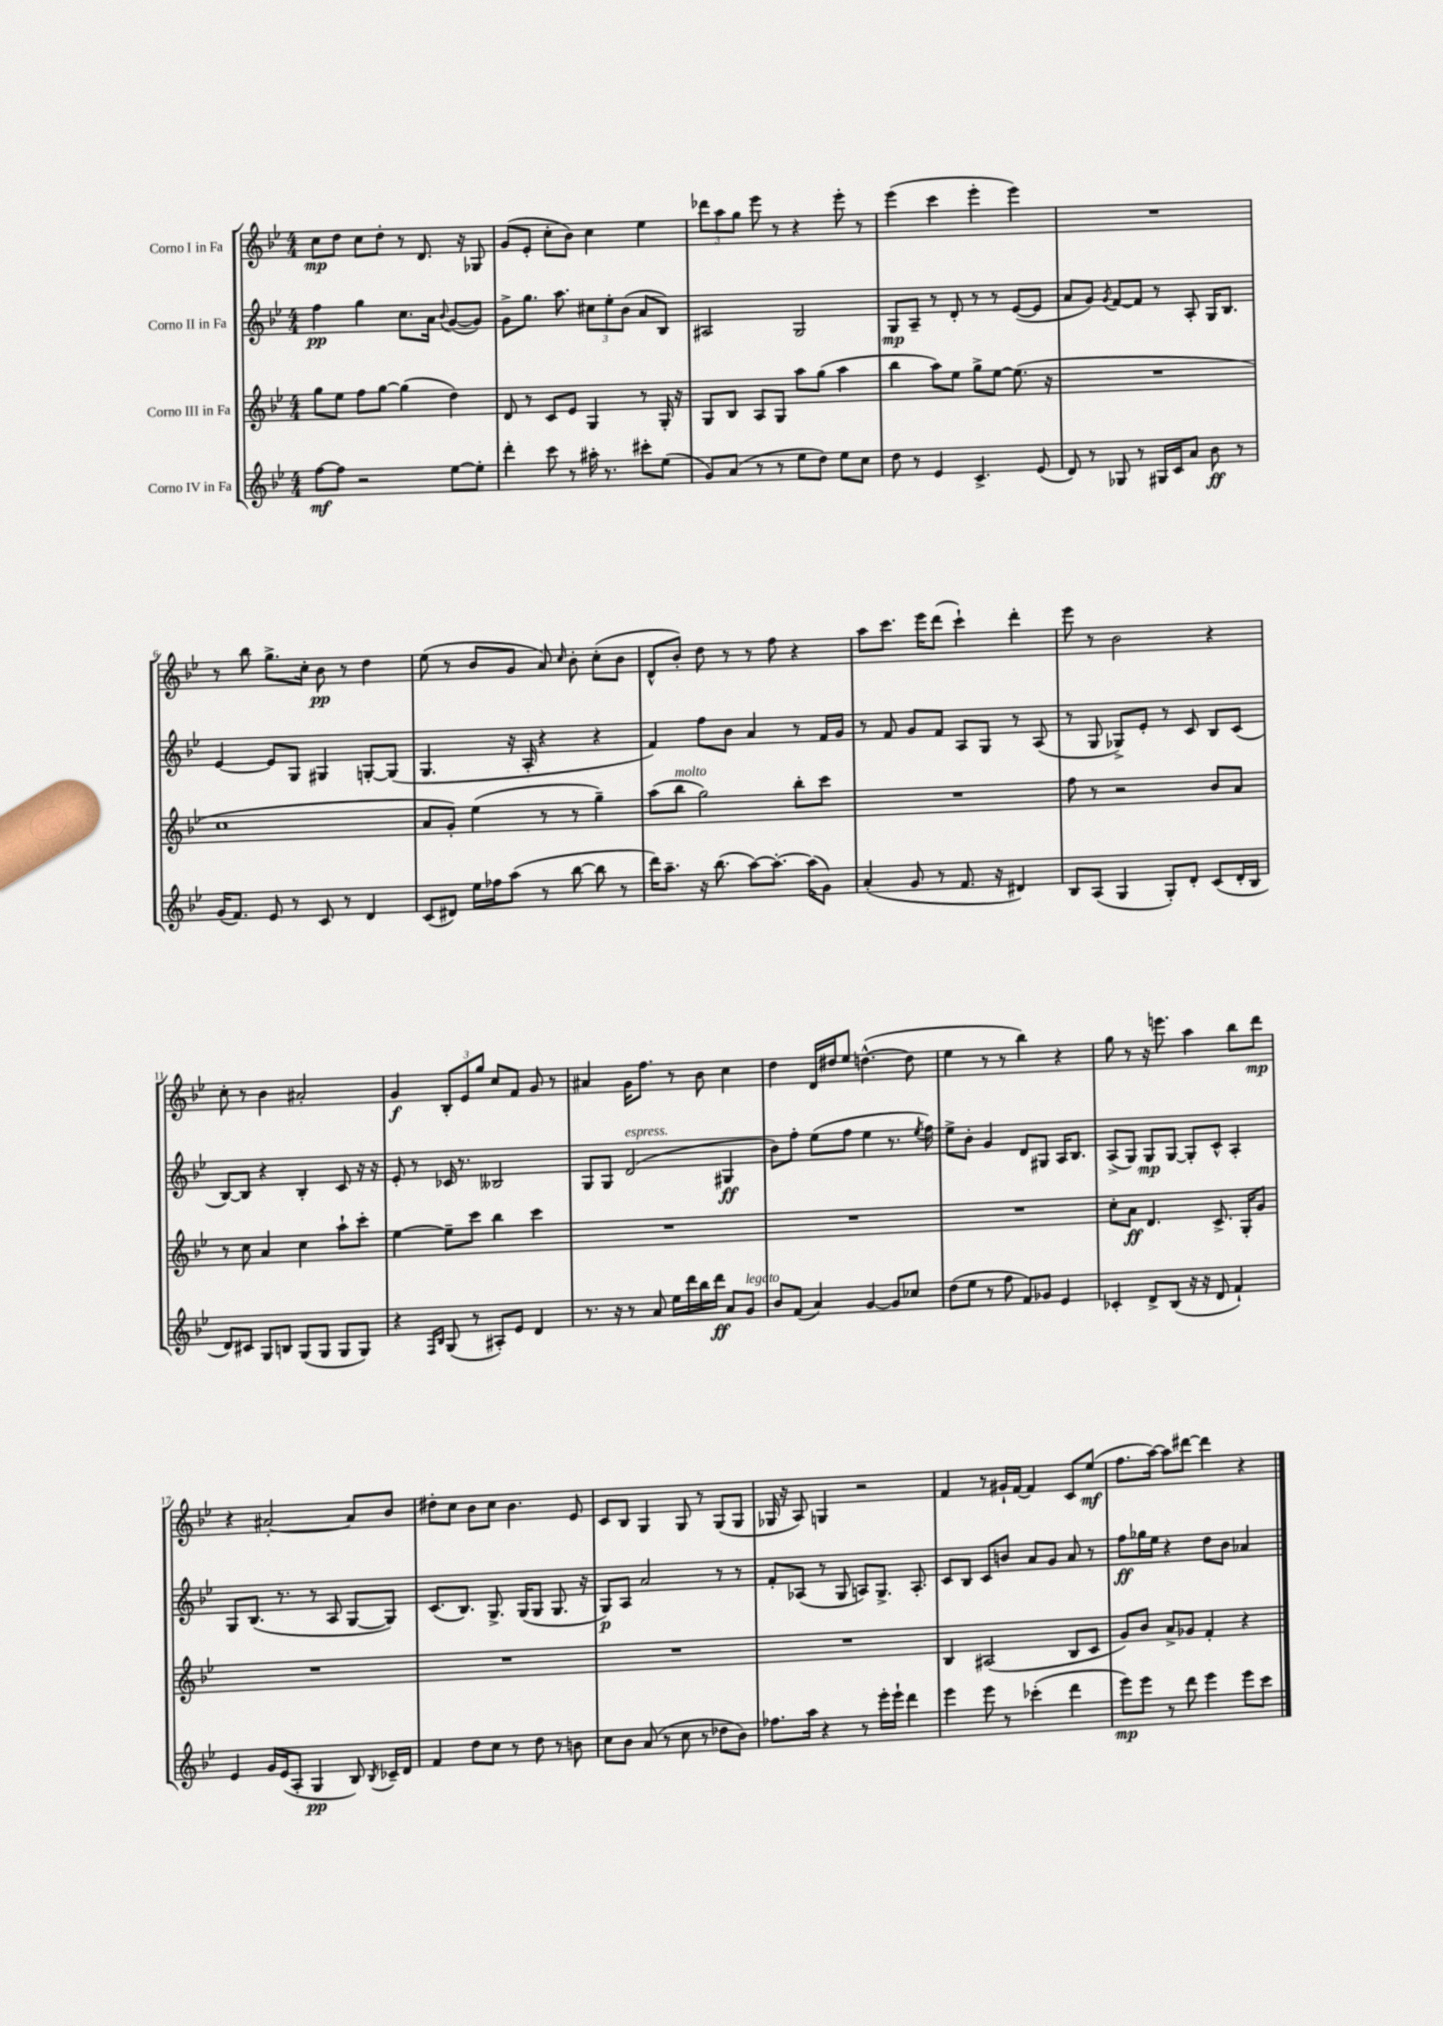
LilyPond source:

<<
\new StaffGroup <<
\new Staff = "s0" \with { instrumentName = "Corno I in Fa" } {
    \clef treble \key bes \major \numericTimeSignature \time 4/4
    \autoBeamOff c''8[\mp d''8] c''8[ d''8]-. r8 d'8. r16 ges8 |
    g'8[( ees'8]-. c''8[-. bes'8]) c''4 ees''4 |
    \tuplet 3/2 { des'''8[ a''8 g''8] } ees'''8 r8 r4 ees'''8-. r8 |
    ees'''4( c'''4 ees'''4-. ees'''4) |
    R1 |
    r8 bes''8 g''8.[-> c''16]-. bes'8\pp r8 d''4 |
    ees''8( r8 bes'8[ g'8] a'8) \grace { c''16 } bes'8-. c''8[-.( bes'8] |
    d'8[-^ bes'8]-.) d''8 r8 r8 f''8 r4 |
    a''8[ c'''8.] ees'''16[ d'''8]( c'''4-!) d'''4-. |
    ees'''8 r8 bes'2 r4 |
    c''8-. r8 bes'4 ais'2-. |
    g'4\f \tuplet 3/2 { bes8[-. ees'8 g''8] } c''8[ f'8] g'8 r8 |
    ais'4 g'16[ f''8.] r8 bes'8 c''4 |
    d''4 d'16[ dis''16 ees''8] d''4.~-^( d''8 |
    ees''4 r8 r8 bes''4) r4 |
    g''8 r8 r16 e'''8. a''4 bes''8[ d'''8]\mp |
    r4 ais'2~-. ais'8[ bes'8] |
    dis''8[-. c''8] bes'8[ c''8] bes'4. ees'8 |
    c'8[ bes8] g4 g8 r8 g8[( g8] |
    ges16 r16 a8) g4 r2 |
    f'4 r8 gis'16[-! f'16]~ f'4 c'8[ ees''8]\mf( |
    f''8.[ a''16]~) a''8[ dis'''8]~ dis'''4 r4 \bar "|." |
}
\new Staff = "s1" \with { instrumentName = "Corno II in Fa" } {
    \clef treble \key bes \major \numericTimeSignature \time 4/4
    \autoBeamOff f''4\pp g''4 c''8.[ a'16] \appoggiatura { bes'8 } g'8[~( g'8]) |
    g'8[-> g''8.] a''8. \tuplet 3/2 { cis''8[ ees''8-. bes'8]( } a'8[ bes8]) |
    ais2 g2 |
    g8[\mp a8]-- r8 d'8-. r8 r8 ees'8[~( ees'8] |
    a'8[ g'8]) \acciaccatura { g'8 } f'8[~ f'8] r8 a8-. g16[ bes8.] |
    ees'4~ ees'8[ g8] gis4 g8[~-. g8]( |
    g4. r16 a16-. r4 r4 |
    f'4) f''8[ bes'8] a'4 r8 f'16[ g'16] |
    r8 f'8 g'8[ f'8] a8[ g8] r8 a8( |
    r8 g8 ges8[->) ees'8]-. r8 c'8 bes8[ c'8]( |
    bes8[~) bes8] r4 bes4-. c'8 r16 r16 |
    ees'8-. r8 ces'16 r8. beses2 |
    g8[ g8] d'2^\markup { \italic "espress." }( gis4\ff |
    bes'8[) f''8]-. ees''8[( f''8] ees''4 r8. \acciaccatura { ees''8 } f''16) |
    ees''8[-> bes'8]-. g'4 d'8[ gis8] a16[ bes8.] |
    a8[->( g8]) g8[\mp g8]~ g8[-. c'8]-^ a4-. |
    g8[ bes8.]( r8. r8 a8 g8[~ g8]) |
    c'8.[( bes8.]) g8.-> g16[( g8] g8. r16 |
    g8[\p) a8] a'2 r8 r8 |
    f'8[-. aes8]( r8 g8 a8[) g8.]-> a8.-. |
    c'8[ bes8] c'8[ b'8] a'8[ g'8] a'8 r8 |
    f''8[\ff ges''16 ees''16] r4 d''8[ bes'8] aes'4 \bar "|." |
}
\new Staff = "s2" \with { instrumentName = "Corno III in Fa" } {
    \clef treble \key bes \major \numericTimeSignature \time 4/4
    \autoBeamOff g''8[ ees''8] f''8[ g''8]~ g''4( d''4) |
    d'8 r8 c'8[ ees'8] g4 r8 g16-. r16 |
    g8[ bes8] a8[ g8] a''8[ g''8]( a''4 |
    bes''4 a''8[) ees''8] g''8[-> ees''8]~ ees''8.( r16 |
    R1 |
    c''1 |
    a'8[ g'8]-.) ees''4( r8 r8 g''4--) |
    a''8[( bes''8]^\markup { \italic "molto" } g''2) bes''8[-. c'''8] |
    R1 |
    f''8 r8 r2 bes'8[ a'8] |
    r8 c''8 a'4 c''4 a''8[-! c'''8]-. |
    ees''4~ ees''8[-- c'''8] bes''4 c'''4 |
    R1 |
    R1 |
    R1 |
    c''8[-. a'8]\ff d'4. c'8.-> g16[-. g'8] |
    R1 |
    R1 |
    R1 |
    R1 |
    bes4 ais2( bes8[ c'8] |
    g'8[) bes'8] a'8[-> ges'8] f'4-. r4 \bar "|." |
}
\new Staff = "s3" \with { instrumentName = "Corno IV in Fa" } {
    \clef treble \key bes \major \numericTimeSignature \time 4/4
    \autoBeamOff f''8[~\mf f''8] r2 ees''8[~ ees''8]-. |
    d'''4-. c'''8 r8 ais''16-. r8. cis'''8[-. ees''8]( |
    g'8[) a'8]( r8 r8 ees''8[ d''8]) ees''8[ c''8] |
    d''8 r8 ees'4 c'4.-> ees'8( |
    d'8) r8 ges8 r8 gis16[ c'16 a'8] bes'8\ff r8 |
    g'16[( f'8.]) ees'8 r8 c'8 r8 d'4 |
    c'8[( dis'8]) ees''16[ fes''16 a''8]( r8 bes''8~ bes''8 r8 |
    d'''16[) a''8.]-- r16 bes''8.( a''8[~) a''8.]~-. a''16[( g'8]) |
    a'4-.( g'8 r8 f'8. r16 dis'4) |
    bes8[ a8]( g4 g8[-.) d'8]-. c'8[( d'16-. bes16] |
    d'8[) cis'8] g8[ b8] g8[( g8] g8[ g8]) |
    r4 \grace { f16[ bes16] } g8( r8 ais8[-.) ees'8] d'4 |
    r8. r16 r8 a'8 ees''16[ d'''16 bes''16 d'''16]\ff a'8[ g'8]^\markup { \italic "legato" } |
    bes'8[ f'8]( a'4) g'4~ g'8[ ces''8] |
    d''8[( ees''8] r8 f''8 f'8[) ges'8] ees'4 |
    ces'4-. d'8[-> bes8]( r16 r16 d'8 f'4-!) |
    ees'4 g'16[ ees'16( a8]-. g4\pp bes8) \acciaccatura { bes8 } ces'16[-- d'16] |
    f'4 d''8[ c''8] r8 d''8 r8 b'8 |
    c''8[ bes'8] a'8( r8 c''8 r8 des''8[ bes'8]) |
    fes''8.[ a''16] r4 r8 ees'''16[-. ees'''16]-! d'''4 |
    ees'''4 ees'''8 r8 ces'''4-.( d'''4 |
    ees'''8[\mp) ees'''8] r8 d'''8 ees'''4 ees'''8[ c'''8] \bar "|." |
}
>>
>>
